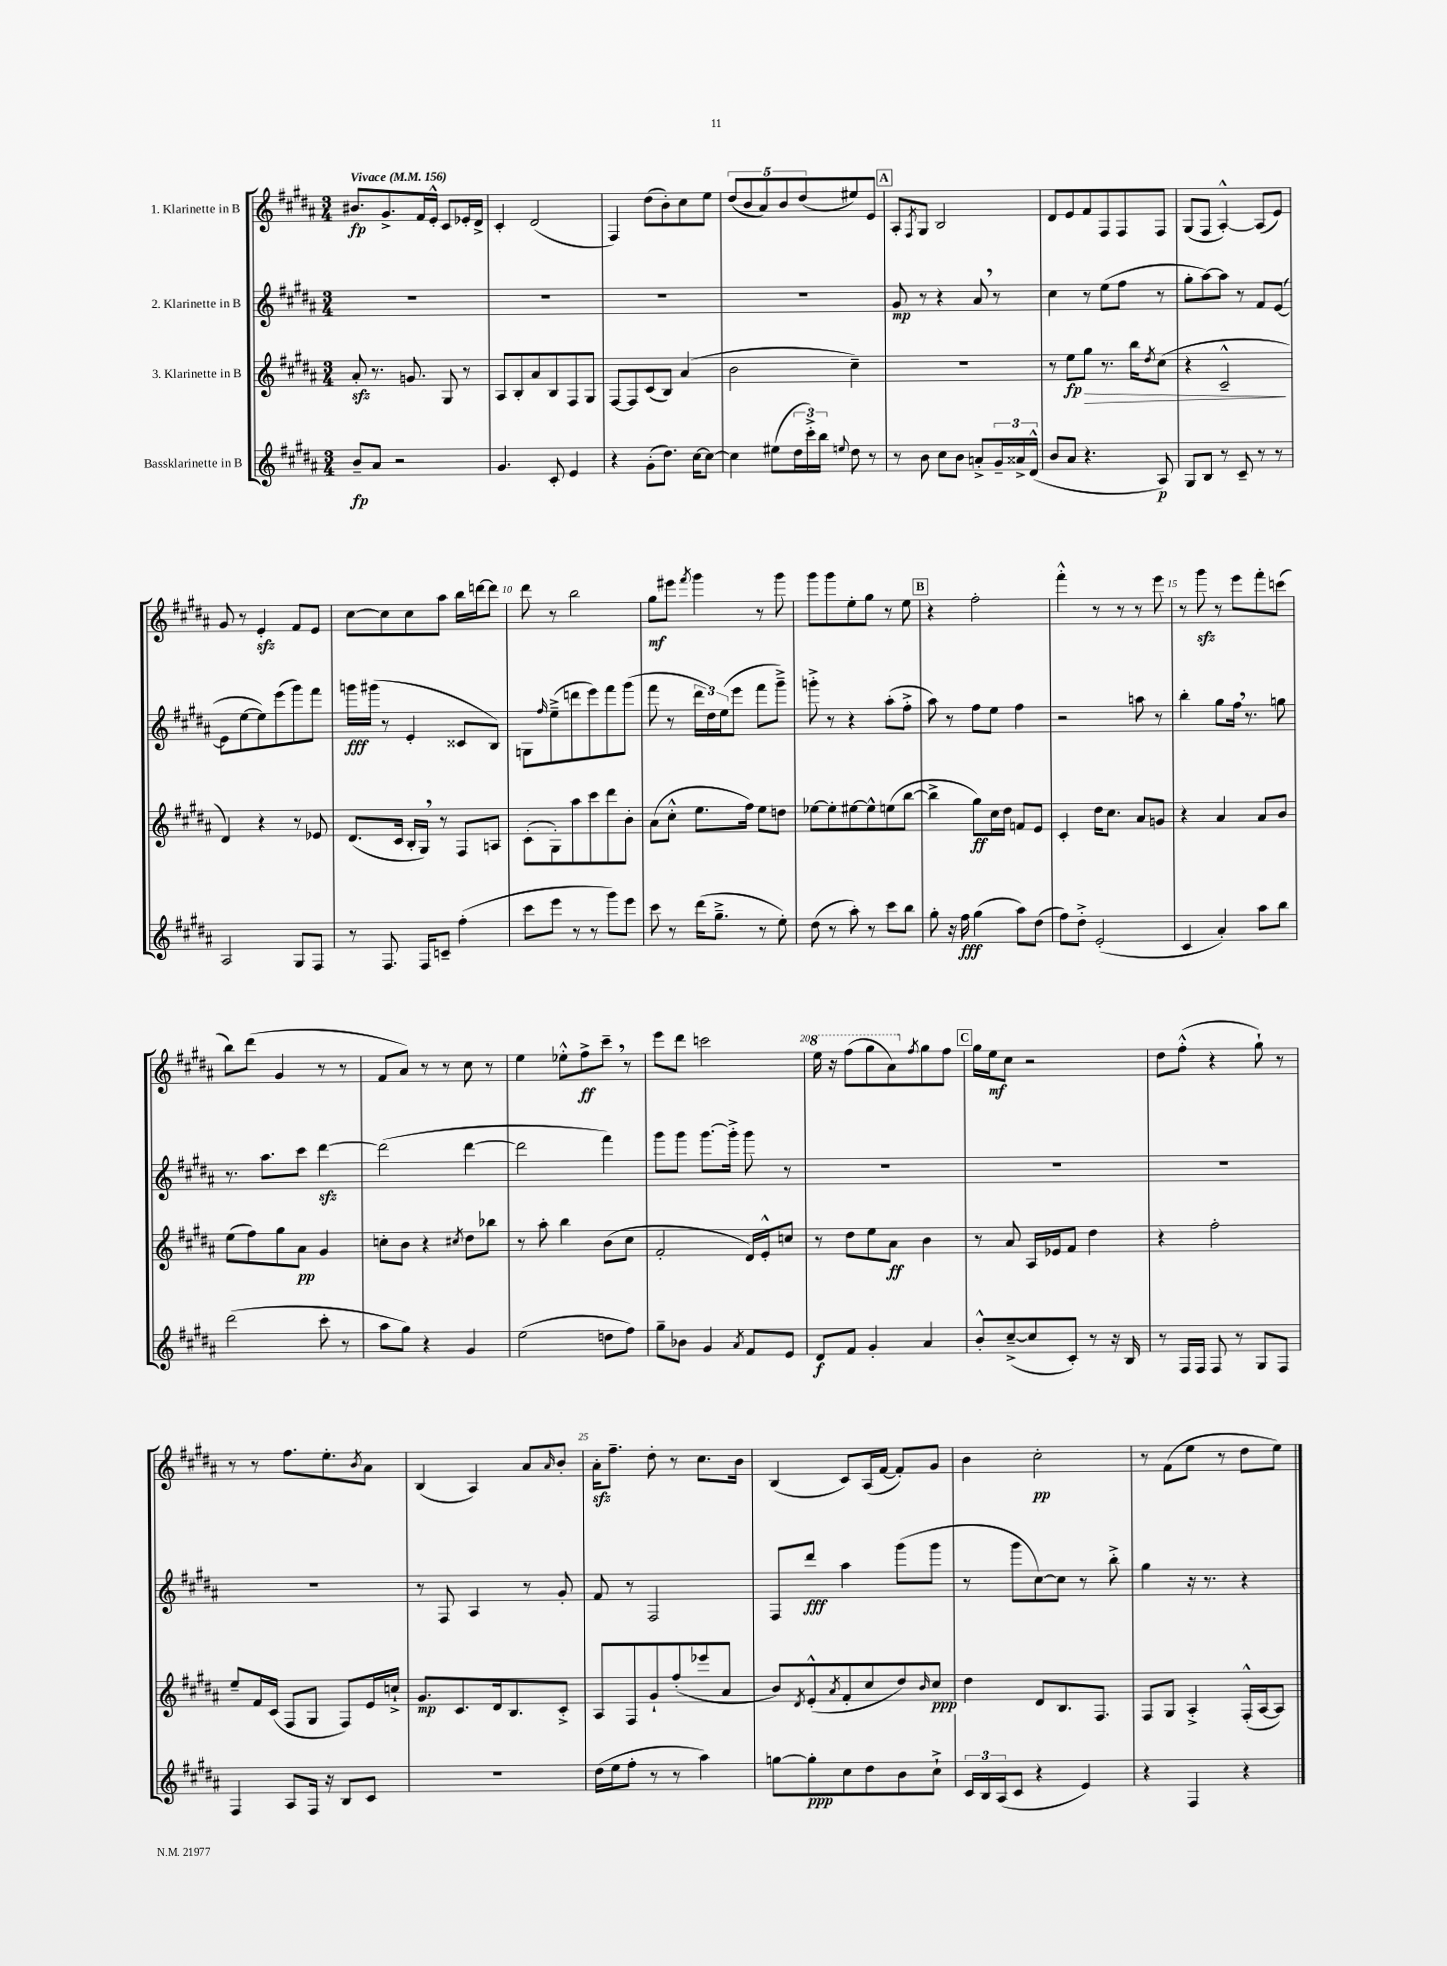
<<
\new StaffGroup <<
\new Staff = "s0" \with { instrumentName = "1. Klarinette in B" } {
    \clef treble \key b \major \numericTimeSignature \time 3/4 \tempo "Vivace" 4 = 156
    bis'8.\fp gis'8.-> fis'16 e'16-.-^ cis'8 ees'16-. dis'16-> |
    cis'4-. dis'2( |
    fis4) dis''8( b'8-.) cis''8 e''8 |
    \tuplet 5/4 { dis''8( b'8 ais'8) b'8 dis''8( } eis''8) e'8 |
    \mark \markup { \box "A" } ais8-. \acciaccatura { fis8 } gis8 b2 |
    dis'8 e'8 fis'8 fis8 fis8 fis8 |
    gis8( fis8 ais4~-.-^) ais8( e'8) |
    gis'8 r8 e'4-.\sfz fis'8 e'8 |
    cis''8~ cis''8 cis''8 ais''8 b''16 d'''16~ d'''8 |
    dis'''8 r8 b''2 |
    gis''8\mf eis'''8 \acciaccatura { fis'''8 } gis'''4 r8 gis'''8 |
    gis'''8 gis'''8 e''8-. gis''8 r8 e''8 |
    \mark \markup { \box "B" } r4 fis''2-. |
    fis'''4-.-^ r8 r8 r8 e'''8 |
    r8 gis'''8\sfz r8 e'''8 fis'''8-. c'''8( |
    b''8) dis'''8( gis'4 r8 r8 |
    fis'8 ais'8) r8 r8 cis''8 r8 |
    e''4 ees''8-.-^ fis''8->\ff cis'''8-- \breathe r8 |
    e'''8 dis'''8 c'''2 |
    \ottava #1 e'''16 r16 fis'''8( gis'''8 ais''8) \ottava #0 \acciaccatura { fis''8 } gis''8 fis''8 |
    \mark \markup { \box "C" } gis''16 e''16\mf cis''8 r2 |
    dis''8 fis''8-.-^( r4 gis''8-!) r8 |
    r8 r8 fis''8. e''8.-. \acciaccatura { b'8 } ais'8 |
    b4( ais4) ais'8 \grace { ais'16 } b'8-. |
    ais'16-.\sfz fis''8.-- dis''8-. r8 cis''8. b'16 |
    b4( cis'8) ais16( fis'16~ fis'8-.) gis'8 |
    b'4 cis''2-.\pp |
    r8 fis'8( e''8 r8 dis''8 e''8) \bar "|." |
}
\new Staff = "s1" \with { instrumentName = "2. Klarinette in B" } {
    \clef treble \key b \major \numericTimeSignature \time 3/4
    R2. |
    R2. |
    R2. |
    R2. |
    \mark \markup { \box "A" } gis'8\mp r8 r4 ais'8 \breathe r8 |
    cis''4 r8 e''8( fis''8 r8 |
    gis''8-. ais''8~) ais''8 r8 fis'8 e'8~( |
    e'8 e''8~ e''8) e'''8( gis'''8) fis'''8 |
    g'''16\fff gis'''16( r8 e'4-. cisis'8 b8) |
    g8 \grace { fis''16 } e''8--->( d'''8 e'''8) fis'''8 gis'''8( |
    fis'''8 r8 \tuplet 3/2 { dis'''16 dis''16) e''16( } e'''8 fis'''8 gis'''8--->) |
    g'''8-.-> r8 r4 ais''8-.( fis''8-.-> |
    \mark \markup { \box "B" } ais''8) r8 fis''8 e''8 fis''4 |
    r2 a''8 r8 |
    b''4-. gis''8 fis''16 \breathe r8. g''8 |
    r8. ais''8. cis'''8 dis'''4~\sfz |
    dis'''2( dis'''4~ |
    dis'''2 fis'''4) |
    gis'''8 gis'''8 gis'''8.~ gis'''16-.-> gis'''8 r8 |
    R2. |
    \mark \markup { \box "C" } R2. |
    R2. |
    R2. |
    r8 fis8 ais4 r8 gis'8-. |
    fis'8 r8 fis2 |
    fis8 dis'''8\fff ais''4 gis'''8( gis'''8 |
    r8 gis'''8 cis''8~) cis''8 r8 b''8-.-> |
    gis''4 r16 r8. r4 \bar "|." |
}
\new Staff = "s2" \with { instrumentName = "3. Klarinette in B" } {
    \clef treble \key b \major \numericTimeSignature \time 3/4
    ais'8-.\sfz r8. g'8. gis8 r8 |
    ais8 b8-. ais'8 b8 fis8 gis8 |
    fis8~ fis8 cis'8( b8) ais'4( |
    b'2 cis''4--) |
    \mark \markup { \box "A" } R2. |
    r8 e''8\fp gis''8\> r8. b''16 \acciaccatura { dis''8 } cis''8( |
    r4 cis'2---^\! |
    dis'4) r4 r8 ees'8 |
    dis'8.( cis'16 b16-. gis16) \breathe r8 fis8 a8 |
    cis'8-.( gis8-.) ais''8 cis'''8 dis'''8 b'8-. |
    ais'8( cis''8-.-^ e''8. fis''16) e''8 d''8 |
    ees''8~ ees''8-. eis''8~ eis''8-^ e''8( b''8~ |
    \mark \markup { \box "B" } b''4-> gis''8\ff) cis''16 dis''16 f'8 e'8 |
    cis'4-. dis''16 cis''8. ais'8 g'8 |
    r4 ais'4 ais'8 b'8 |
    e''8( fis''8) gis''8 ais'8\pp gis'4 |
    c''8-. b'8 r4 \acciaccatura { cis''8 } dis''8 bes''8 |
    r8 ais''8-. b''4 b'8( cis''8 |
    fis'2-. dis'16) e'16-.-^ c''8 |
    r8 dis''8 e''8 ais'8\ff b'4 |
    \mark \markup { \box "C" } r8 ais'8 ais16 ees'16 fis'8 dis''4 |
    r4 fis''2-. |
    e''8-- fis'16 cis'16( fis8 gis8 fis8) e'16 c''16-!-> |
    gis'8.\mp cis'8. dis'16 b8. cis'8-.-> |
    ais8 fis8 gis'8-! fis''8-.( ees'''8 ais'8 |
    b'8) \acciaccatura { dis'8 } e'8-.-^( \acciaccatura { ais'8 } fis'8-. cis''8 dis''8) \grace { b'16 } cis''8\ppp |
    dis''4 dis'8 b8. fis8. |
    fis8 gis8 ais4-.-> fis16-.-^( ais16~ ais8) \bar "|." |
}
\new Staff = "s3" \with { instrumentName = "Bassklarinette in B" } {
    \clef treble \key b \major \numericTimeSignature \time 3/4
    b'8--\fp ais'8 r2 |
    gis'4. cis'8-. e'4 |
    r4 gis'8-.( dis''8.) cis''16~ cis''8~ |
    cis''4 eis''8( \tuplet 3/2 { dis''16 cis'''16-.->) b''16 } \appoggiatura { e''8 } dis''8 r8 |
    \mark \markup { \box "A" } r8 b'8 cis''8 b'8 a'8-.-> \tuplet 3/2 { gis'16-- aisis'16-> dis'16-^( } |
    b'8 ais'8 r4. ais8\p) |
    gis8 b8 r8 cis'8-- r8 r8 |
    ais2 gis8 fis8 |
    r8 fis8. fis16 c'8-- fis''4-.( |
    cis'''8 e'''8 r8 r8 gis'''8) e'''8 |
    cis'''8 r8 dis'''16( gis''8.---> r8 e''8-.) |
    dis''8( r8 ais''8-.) r8 cis'''8 b''8 |
    \mark \markup { \box "B" } gis''8-. r16 fis''16\fff gis''4( ais''8) dis''8( |
    fis''8) dis''8-.-> e'2-.( |
    cis'4 ais'4-.) ais''8 b''8 |
    dis'''2( cis'''8-. r8 |
    ais''8 gis''8) r4 gis'4 |
    e''2( d''8 fis''8) |
    gis''8-- bes'8 gis'4 \acciaccatura { ais'8 } fis'8 e'8 |
    dis'8\f fis'8 gis'4-. ais'4 |
    \mark \markup { \box "C" } b'8-.-^ cis''8~--->( cis''8 cis'8-.) r8 r16 b16 |
    r8 fis16 fis16 fis8 r8 gis8 fis8 |
    fis4 ais8 fis16 r16 b8 cis'8 |
    R2. |
    dis''16( e''16 fis''8-. r8 r8 ais''4) |
    g''8~ g''8-.\ppp cis''8 dis''8 b'8 cis''8-!-> |
    \tuplet 3/2 { cis'16 b16 ais16( } cis'8 r4 e'4) |
    r4 fis4 r4 \bar "|." |
}
>>
>>
\layout { \context { \Score \override BarNumber.break-visibility = ##(#f #t #t) barNumberVisibility = #(every-nth-bar-number-visible 5) } }
